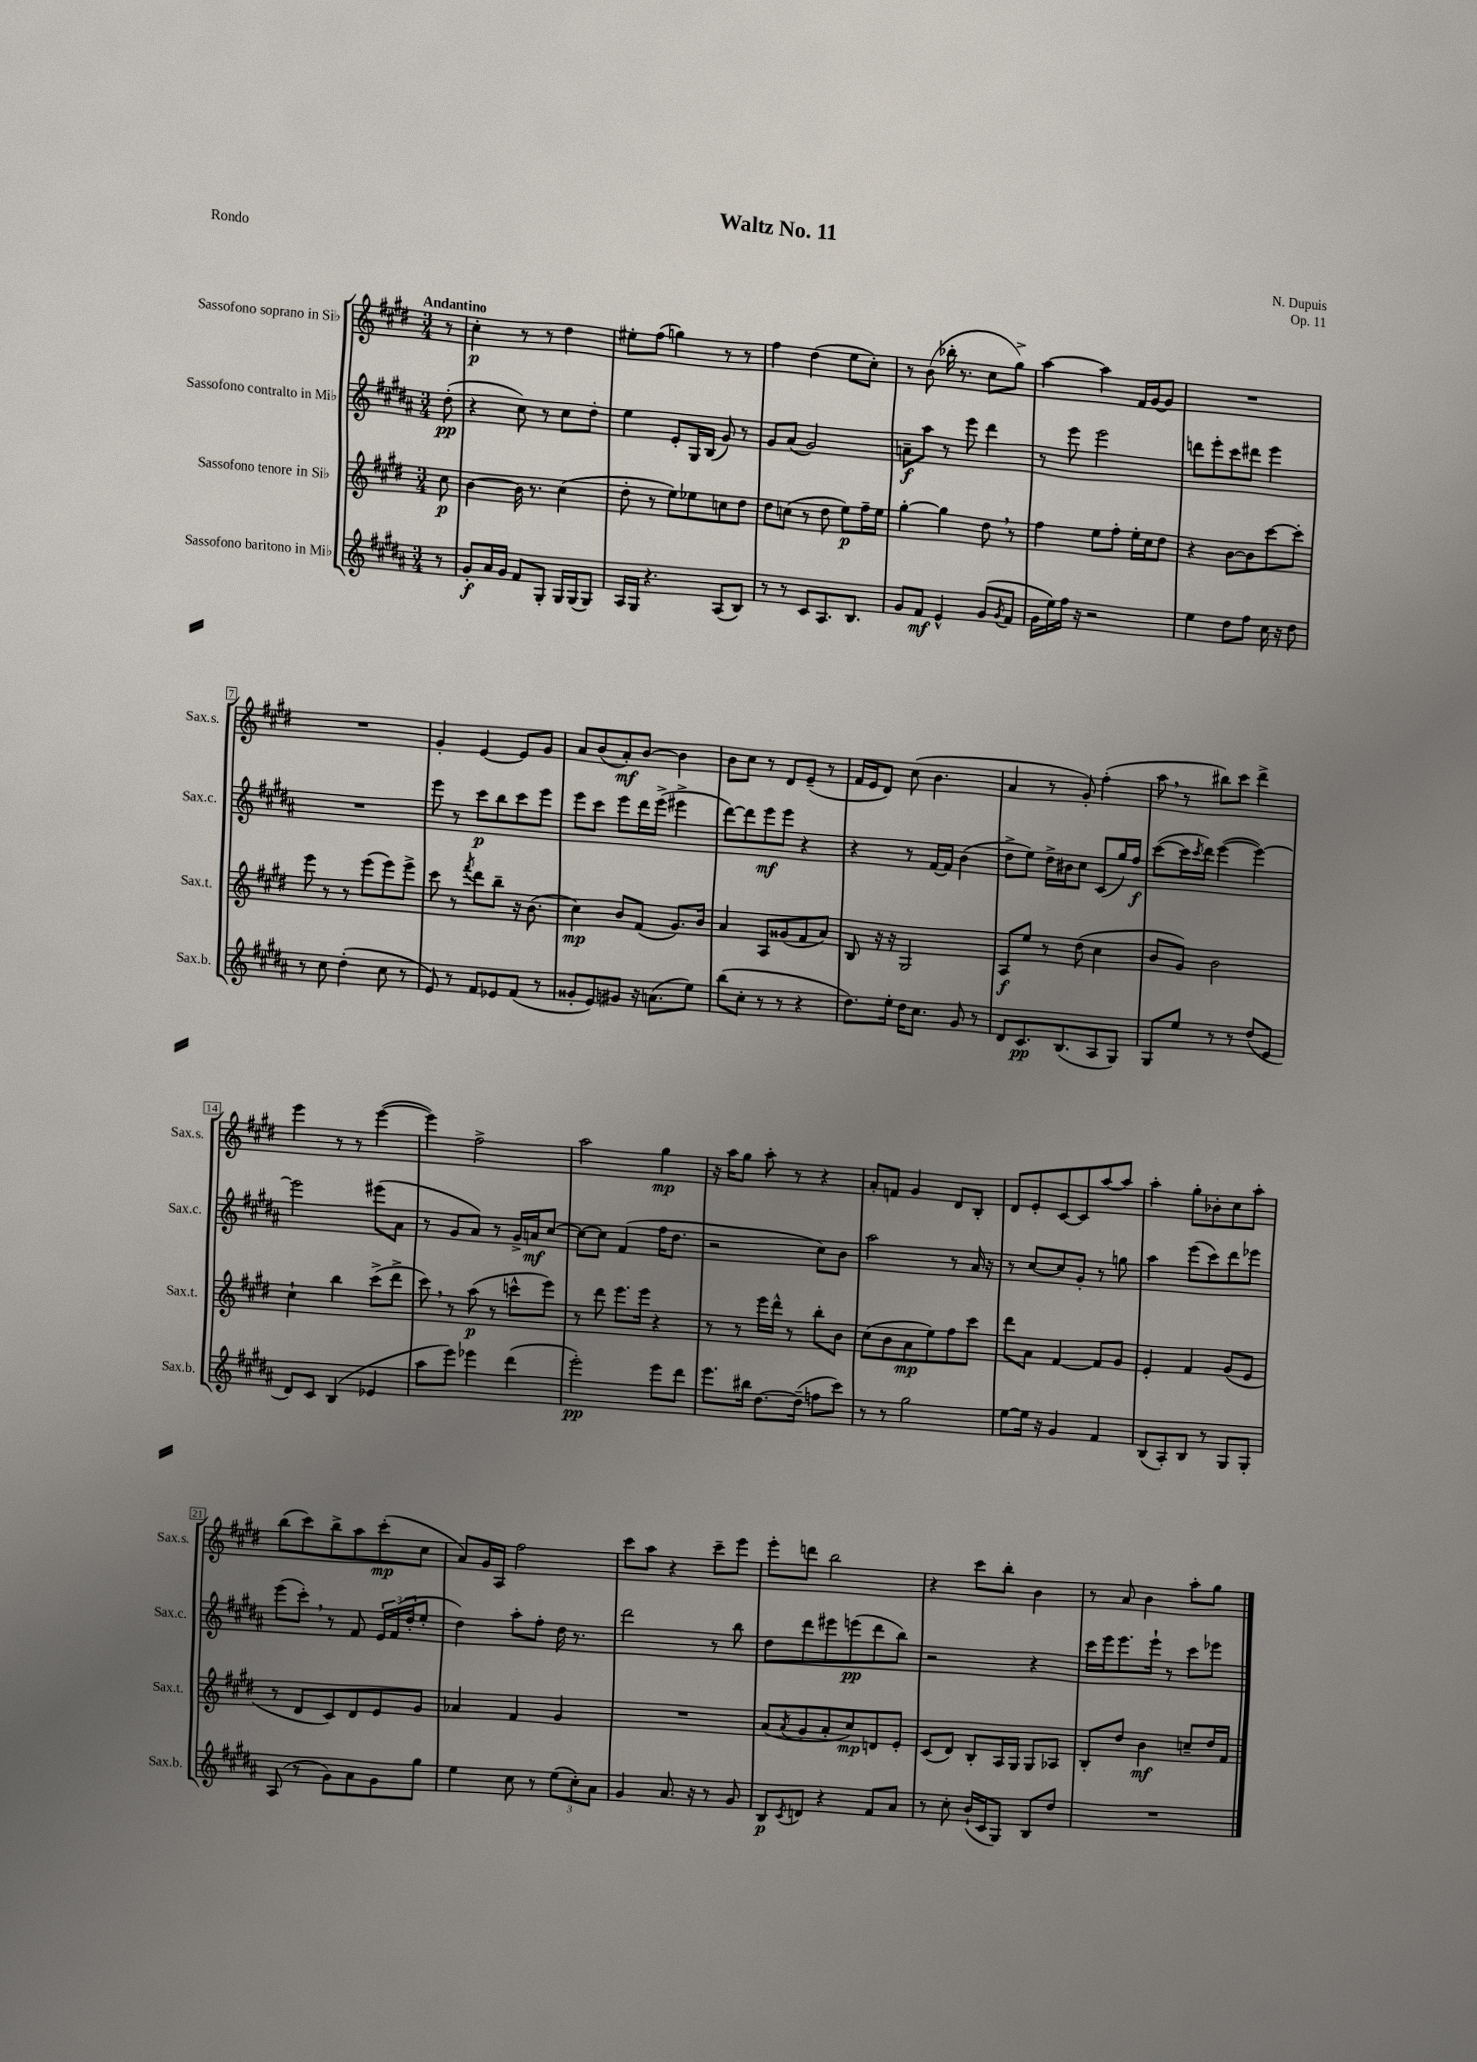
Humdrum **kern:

**kern	**kern	**kern	**kern
*staff4	*staff3	*staff2	*staff1
*clefG2	*clefG2	*clefG2	*clefG2
*k[f#c#g#d#a#]	*k[f#c#g#d#]	*k[f#c#g#d#a#]	*k[f#c#g#d#]
*M3/4	*M3/4	*M3/4	*M3/4
8r	8cc#	(8dd#'	8r
=	=	=	=
8g#'	[4b	4r	4cc#'
16a#	.	.	.
16g#	.	.	.
8f#	16b]	8cc#)	8r
.	8.r	.	.
8G#'	.	8r	8r
16G#	(4cc#	8cc#	4dd#
(16G#	.	.	.
8G#)	.	8dd#'	.
=	=	=	=
16A#	8dd#'	4ee	8ee#'
16G#	.	.	.
4.r	8r	.	(8ff#
.	8ee)	8e'	4gg)
.	8ee-	16G#	.
.	.	(16B	.
(8A#	8cc	8g#)	8r
8B)	8dd#	8r	8r
=	=	=	=
8r	8dd#	8g#	4ff#
8r	(8cc	(8a#	.
8c#	8r	2g#)	(4dd#
8.A#	8dd#	.	.
.	8ee)	.	8ee
8.B	.	.	.
.	16ff#~	.	8cc#')
.	16ee	.	.
=	=	=	=
8g#	[4gg#'	8a~	8r
8f#	.	8aa#	(8b
4e^^	4gg#]	8r	16bb-'
.	.	.	8.r
.	.	8eee	.
(8g#	8dd#	4ddd#	8cc#
8qg#	.	.	.
8f#	8r	.	8gg#^)
=	=	=	=
16g#	4ff#	8r	[4aa
16ee)	.	.	.
16ff#	.	8eee	.
16r	.	.	.
2r	8ee	2eee	4aa]
.	8ff#'	.	.
.	16ee'	.	16f#
.	16cc#	.	[16g#
.	8dd#	.	8g#]
=	=	=	=
4ee	4r	8ddd	2.r
.	.	8eee'	.
8dd#	[8b	8ccc#	.
8ff#	8b]	8ddd#	.
16cc#	[8ccc#	4eee	.
16r	.	.	.
8dd#	8ccc#']	.	.
=	=	=	=
8r	8eee	2.r	2.r
8cc#	8r	.	.
(4dd#'	8r	.	.
.	(8eee	.	.
8cc#	8eee)	.	.
8r	8eee^	.	.
=	=	=	=
8e)	8ccc#	8eee	4g#'
8r	8r	8r	.
.	8qfff#	.	.
8f#	8ddd#	8ccc#	[4e
8e-	8bb~	8bb	.
(8f#	16r	8ccc#	8e]
.	(8.b	.	.
8r	.	8eee	8g#
=	=	=	=
8g##'	4cc#)	8eee	8a
8e)	.	8ccc#	(8b
8g#	8b	8eee	8a')
16r	(8f#	16ddd#	[8b
(8.a	.	(16eee^	.
.	8.g#)	4eee#^	4b]
8ee)	.	.	.
.	16b	.	.
=	=	=	=
(8bb	4a	[8ddd#)	8b
8cc#'	.	8ddd#]	8cc#
8r	8A	8eee	8r
8r	(8g##	8eee	8d#
4r	8f#	4r	(8e~
.	8a)	.	8r
=	=	=	=
8.dd#)	8B	4r	16f#
.	.	.	16e
.	16r	.	8d#)
16ee'	16r	.	.
16dd#	2G#	8r	(8cc#
8.cc#	.	.	.
.	.	[16f#	4.b
.	.	16f#]	.
8g#	.	(4b	.
8r	.	.	.
=	=	=	=
8d#	8A	8dd#^	4a
8.c#	8ee	8ee)	.
.	8r	16dd#^	8r
(8.B	.	16b#	.
.	(8dd#	8cc#	8g#')
8A#	4cc#	(8c#	(4ff#'
8G#)	.	16gg#)	.
.	.	16ff#	.
=	=	=	=
8G#	8b	([8ccc#	8aa
8ee	8g#)	16ccc#]	8r
.	.	8qccc#	.
.	.	16ddd#)	.
8r	2b	([4eee	8bb#)
8r	.	.	8ccc#
(8dd#	.	4eee_)	4ddd#^
8e	.	.	.
=	=	=	=
8d#)	4cc#`	2eee]	4eee
8c#	.	.	.
(4B	4bb	.	8r
.	.	.	8r
4e-	(8ccc#^	(8eee#	([4eee
.	8ddd#^	8a#	.
=	=	=	=
8aa#	8ccc#)	8r	4eee])
8eee)	8r	8g#	.
4eee-	(8aa	8a#)	2ff#^
.	8r	8r	.
(4ddd#	8ccc^^	16g#^	.
.	.	16a	.
.	8eee)	[8cc#	.
=	=	=	=
2eee')	8r	8cc#_	2aa
.	8ddd#	8cc#]	.
.	8.eee	(4f#	.
.	16eee	.	.
8eee	4r	16ff#	4gg#
.	.	8.dd#	.
8ddd#	.	.	.
=	=	=	=
8.eee	8r	2r	16r
.	.	.	16aa
.	8r	.	8gg#
16bb#	.	.	.
[8.dd#	16eee	.	8aa'
.	16ddd#^^	.	.
.	8r	.	8r
(16dd#~]	.	.	.
8ff	8bb'	8cc#)	4r
8ccc#)	8b	8b	.
=	=	=	=
8r	(8cc#	2aa#	8a'
8r	8b	.	8f
2gg#	8a	.	4g#
.	8ee)	.	.
.	8ff#	8r	8d#
.	8ccc#	16a#	8B'
.	.	16r	.
=	=	=	=
[8ee	8ddd#	8r	8d#
16ee]	8a	[8cc#	8e'
16r	.	.	.
4g#	[4f#	8cc#]	[8c#
.	.	8g#'	8c#]
4f#	8f#]	8r	[8aa
.	8g#	8gg	8aa]
=	=	=	=
(8B	4e'	4aa#	4aa'
8A#')	.	.	.
8B	4f#	(8eee	8gg#'
8r	.	8ccc#)	8b-'
8G#	(8g#	8ddd#	8cc#
8G#'	8e	8eee-	8aa'
=	=	=	=
(8A#	8r	(8eee	(8bb
8r	8d#	8ccc#')	8ccc#)
8g#)	8c#)	8r	8bb^
8a#	8d#	8f#	8aa
8g#	8e	24e	(8ccc#'
.	.	(24f#	.
.	.	24dd#'	.
8gg#	8g#	8ee'	8cc#
=	=	=	=
4ee	4a-	4dd#)	8a)
.	.	.	16g#
.	.	.	16A
8cc#	4f#	8aa#'	2ff#
8r	.	8ff#'	.
(12ee	4g#	16dd#	.
.	.	8.r	.
12cc#')	.	.	.
12a#	.	.	.
=	=	=	=
4g#	2.r	2ddd#	8ccc#
.	.	.	8aa
8.a#	.	.	4r
16r	.	.	.
8r	.	8r	8ccc#~
8g#	.	8bb	8eee
=	=	=	=
8B	(8a	8dd#	8eee'
8qc#	8qa	.	.
8d	8g#	8ddd#	8ddd
4r	8a'	8eee#	2bb
.	8cc#)	(8eee	.
8f#	8d	8ddd#	.
8a#	8e'	8bb)	.
=	=	=	=
8r	(8c#	2r	4r
8cc#'	8d#)	.	.
(16b`	8B'	.	8ccc#
16c#	.	.	.
8G#)	16A	.	8bb'
.	16G#	.	.
8B	8G#	4r	4b
8dd#	8A-	.	.
=	=	=	=
2.r	8B'	16ccc#	8r
.	.	16eee	.
.	8dd#	8.eee	8a
.	4b	.	4b
.	.	16eee`	.
.	.	8r	.
.	8cc~	8ccc#	8aa'
.	16dd#	8eee-	8gg#
.	16f#	.	.
==	==	==	==
*-	*-	*-	*-
